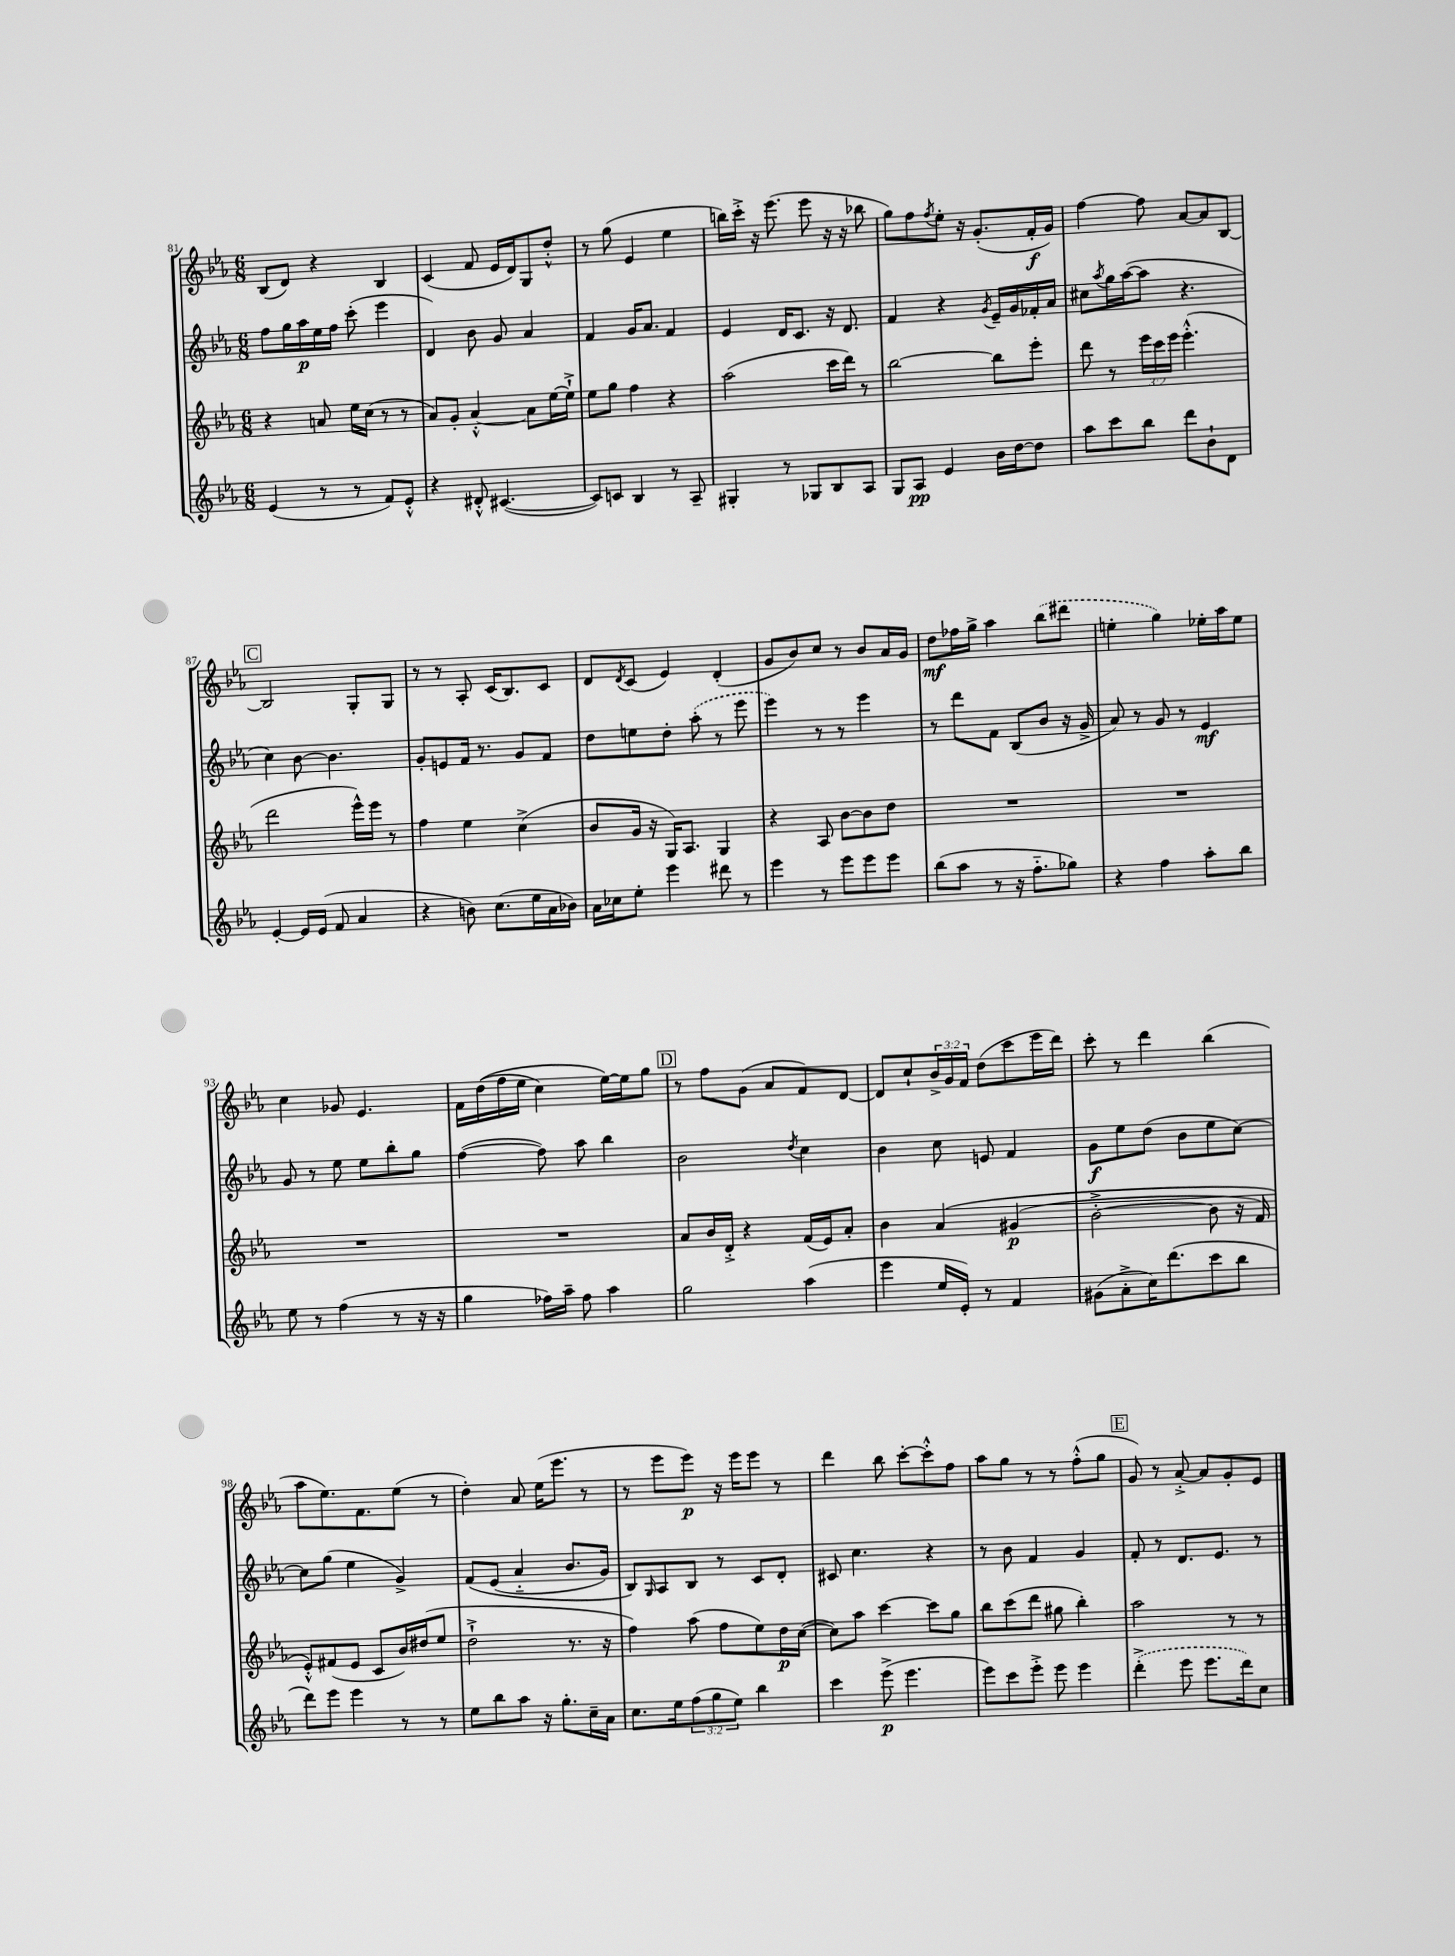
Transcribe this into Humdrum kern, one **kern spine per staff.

**kern	**kern	**kern	**kern
*staff4	*staff3	*staff2	*staff1
*clefG2	*clefG2	*clefG2	*clefG2
*k[b-e-a-]	*k[b-e-a-]	*k[b-e-a-]	*k[b-e-a-]
*M6/8	*M6/8	*M6/8	*M6/8
(4e-	4r	8ff	(8B-
.	.	16gg	8d)
.	.	16aa-	.
8r	8a	16ee-	4r
.	.	16ff	.
8r	16ee-	(8ccc'	.
.	(16cc	.	.
8f)	8r	4eee-	4B-
8e-'^^	8r	.	.
=	=	=	=
4r	8a-)	4d)	(4c
.	8g'	.	.
8d#'^^	[4a-'^^	8b-	8f
([4.c#	.	8g	16e-
.	.	.	16d)
.	8a-]	4a-	8G
.	[16ee-	.	8dd'^^
.	16ee-`^]	.	.
=	=	=	=
8c#])	8ee-	4f	8r
8c	8gg	.	(8gg
4B-	4ff	16g	4e-
.	.	8.a-	.
8r	4r	4f	4ee-
8A-~	.	.	.
=	=	=	=
4G#'	(2aa-	4e-	16bb)
.	.	.	16ccc'^
.	.	.	16r
.	.	.	(8.eee-
8r	.	16d	.
.	.	8.c	.
8G-	.	.	8eee-
8B-	16ccc	16r	16r
.	16ddd)	8.d	16r
8A-	8r	.	8bb-
=	=	=	=
8G	[2bb-	4f	8gg)
8A-	.	.	8ff
.	.	.	8qff
4e-	.	4r	8ee-'
.	.	.	16r
.	.	.	(8.g'
.	.	8qg	.
16b-	8bb-]	16e-~	.
[16dd	.	16g	.
8dd]	8eee-'	16f-'	16f'
.	.	16a-	16g)
=	=	=	=
8aa-	8ddd	8cc#	[4ff
.	.	8qaa-	.
8ccc	8r	16gg	.
.	.	([16aa-	.
8bb-	24eee-	8aa-]	8ff]
.	24ccc	.	.
.	24eee-	.	.
8ddd	(4.eee-'^^	4.r	[8a-
8b-`	.	.	8a-]
8d	.	.	[8B-
=	=	=	=
[4e-'	2ddd	4cc)	2B-]
16e-]	.	[8b-	.
(16e-	.	.	.
8f	.	4.b-]	.
4a-	16eee-^^)	.	8G'
.	16eee-	.	.
.	8r	.	8G
=	=	=	=
4r	4ff	8g'	8r
.	.	8e	8r
8b)	4ee-	16f	8A-'
.	.	8.r	.
(8.cc	.	.	(16c
.	.	.	8.B-)
.	(4cc^	8g	.
16ee-	.	.	.
16a-	.	8f	8c
16b-)	.	.	.
=	=	=	=
16a-	8b-	8dd	8d
16cc-	.	.	.
.	.	.	8qd
8ee-'	16g	8ee	(8c
.	16r	.	.
4eee-	16G)	8dd'	4e-)
.	8.A-	.	.
.	.	(8aa-'	.
8ddd#	4G	8r	(4d'
8r	.	8eee-	.
=	=	=	=
4eee-	4r	4eee-)	8g
.	.	.	8b-)
8r	8A-	8r	8cc
8eee-	[8b-	8r	8r
8eee-	8b-]	4eee-	8b-
8eee-	8dd	.	16a-
.	.	.	16g
=	=	=	=
(8bb-	2.r	8r	8dd
8aa-	.	8ddd	16ff-
.	.	.	16gg^
8r	.	8f	4aa-
16r	.	(8B-	.
8.ff'~	.	.	.
.	.	8b-	(8bb-
8gg-)	.	16r	8ddd#
.	.	16g^	.
=	=	=	=
4r	2.r	8a-)	4ee'
.	.	8r	.
4ff	.	8g	4gg)
.	.	8r	.
8aa-'	.	4e-	16ee-'
.	.	.	16aa-
8bb-	.	.	8ee-
=	=	=	=
8ee-	2.r	8g	4cc
8r	.	8r	.
(4ff	.	8ee-	8g-
.	.	8ee-	4.e-
8r	.	8bb-'	.
16r	.	8gg	.
16r	.	.	.
=	=	=	=
4gg	2.r	([4ff	16f
.	.	.	&((16dd
.	.	.	16ff
.	.	.	16ee-
16ff-)	.	8ff])	4cc)
16aa-~	.	.	.
8ff-	.	8aa-	.
4aa-	.	4bb-	[16ee-&)
.	.	.	16ee-]
.	.	.	8gg
=	=	=	=
2gg	8a-	2b-	8r
.	16b-	.	8ff
.	16d'^	.	.
.	4r	.	(8g
.	.	.	8a-
.	.	8qdd	.
(4aa-	(16f	4cc	8f)
.	16e-)	.	.
.	8a-'	.	[8d
=	=	=	=
4eee-	4b-	4b-	8d]
.	.	.	8cc`
16ee-	&(4a-	8cc	24b-^
.	.	.	24g
16e-')	.	.	.
.	.	.	24f
8r	.	8e	(8dd
4f	(4g#	4f	8ccc
.	.	.	16eee-
.	.	.	16ddd)
=	=	=	=
(8g#	[2b-'^	8g	8ccc'
8a-'^	.	8ee-	8r
16cc)	.	(8dd	4ddd
(8.ddd	.	.	.
.	.	8b-	.
8ccc	8b-]	8ee-	(4bb-
8bb-	16r	[8cc)	.
.	16f)	.	.
=	=	=	=
8ddd)	8e-'^^&)	8cc]	8aa-
8eee-	(8f#	(8gg	8.ee-)
4eee-	8e-	4ee-	.
.	.	.	8.f
.	8c	.	.
8r	16b-)	4g^)	(8ee-
.	(16dd#	.	.
8r	8ee-	.	8r
=	=	=	=
8ee-	2dd`^	&(8f	4dd')
8bb-	.	(8e-	.
8aa-	.	4a-'~	8a-
16r	.	.	(16ee-
8.gg'	.	.	8.eee-
.	8.r	8.b-	.
16cc~	.	.	8r
16a-	16r	16g)	.
=	=	=	=
8.cc	4ff)	8B-&)	8r
.	.	16qqG	.
.	.	8A-	8eee-
16ee-	.	.	.
(12ff	(8aa-	8B-	8eee-)
12gg	.	.	.
.	8ff	8r	16r
12ee-)	.	.	.
.	.	.	16eee-
4bb-	8ee-)	8c	8eee-
.	16dd	8d'	8r
.	([16cc	.	.
=	=	=	=
4ccc	8cc])	8c#	4ddd
.	8aa-	4.cc	.
(8eee-^	[4ccc	.	8bb-
4.eee-	.	.	[8ccc'
.	8ccc]	4r	8ccc'^^]
.	8gg	.	8ff
=	=	=	=
8eee-)	8bb-	8r	8aa-
8ccc	(8ccc	8b-	8gg
8eee-'^	8ddd	4f	8r
8eee-	8gg#	.	8r
4eee-	4bb-')	4g	(8ff'^^
.	.	.	8gg
=	=	=	=
(4ddd'^	2aa-	8f'	8g)
.	.	8r	8r
8eee-	.	8.d	[8a-'^
8.eee-	.	.	8a-]
.	.	8.e-	.
.	8r	.	8g'
16ddd)	.	.	.
8cc	8r	8r	8e-
==	==	==	==
*-	*-	*-	*-
